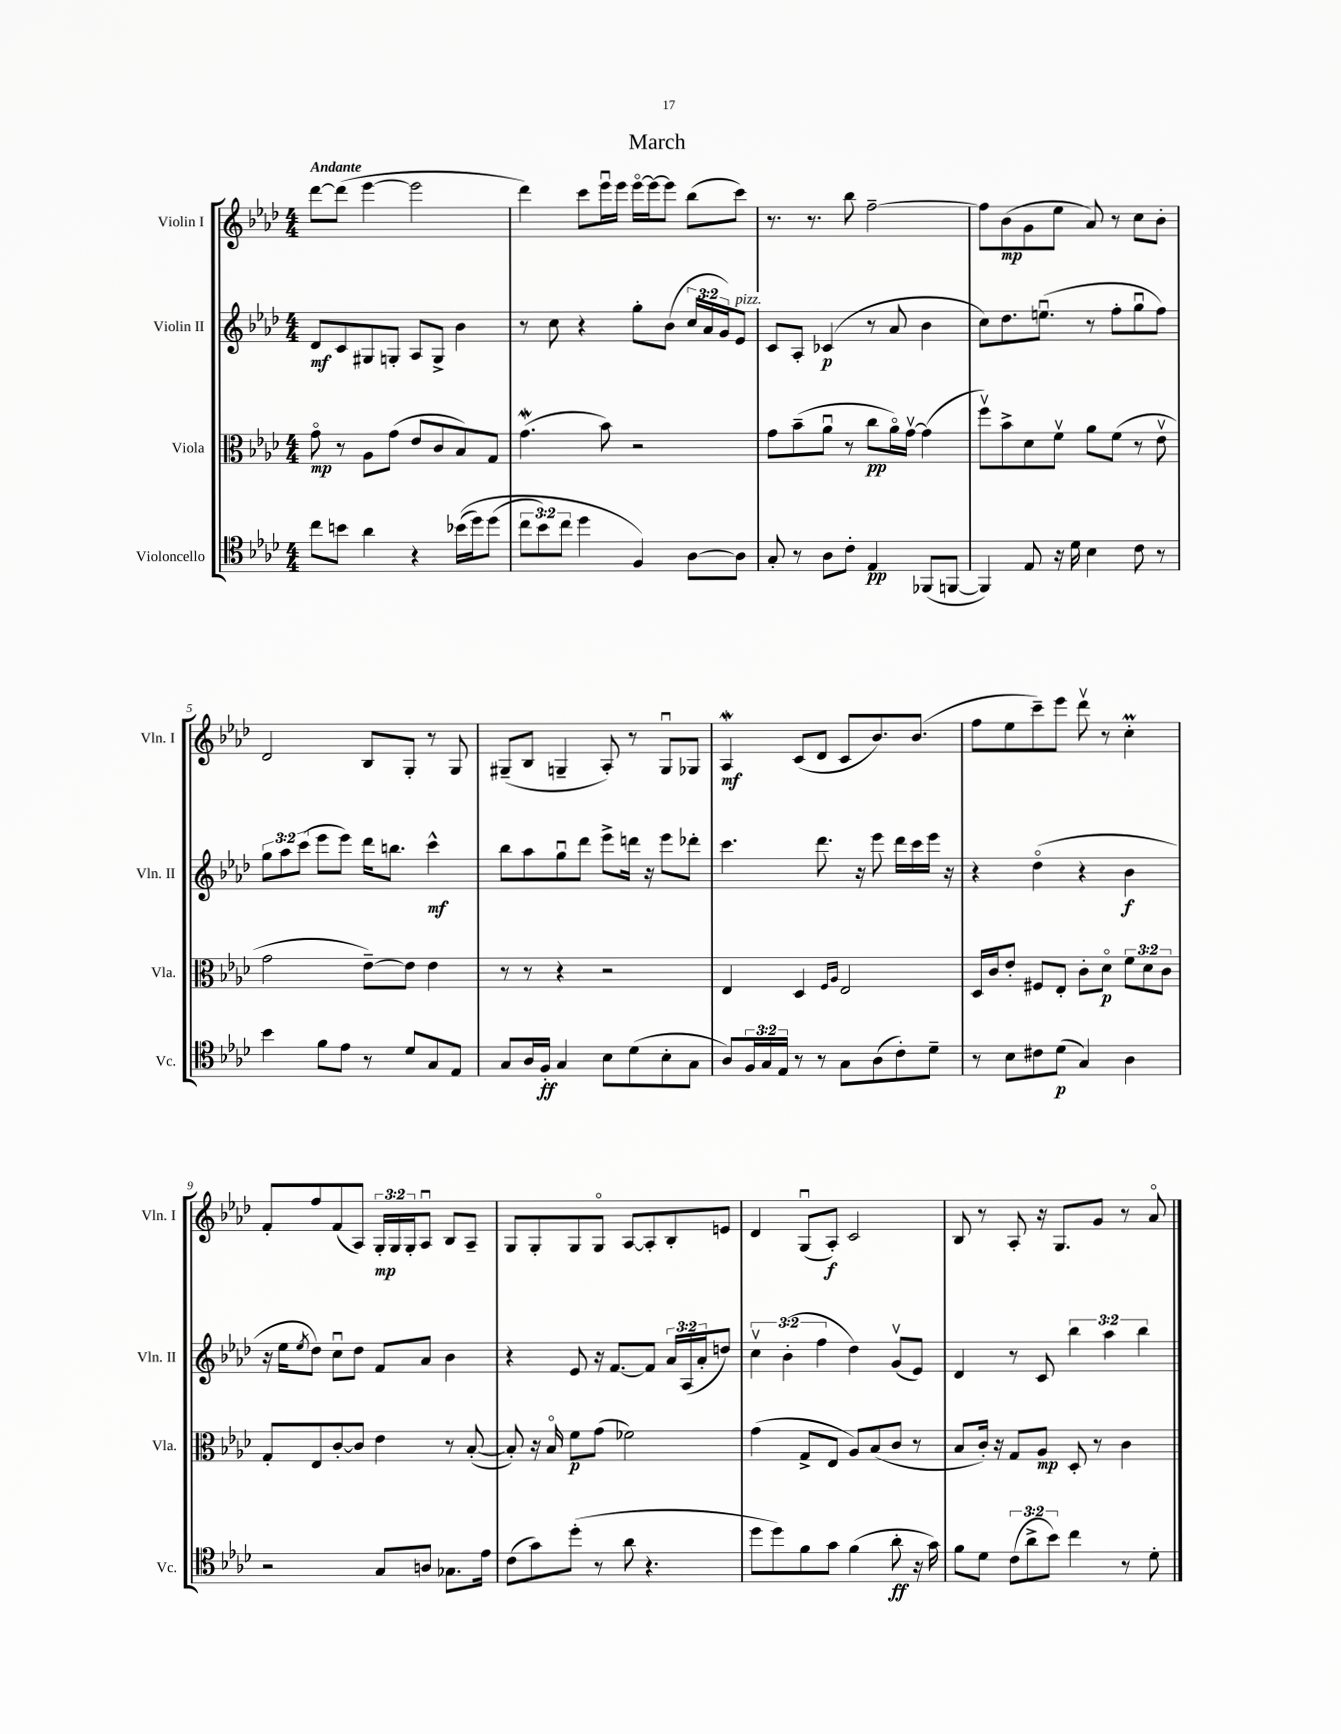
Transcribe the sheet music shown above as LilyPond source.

\header { title = "March" }
<<
\new StaffGroup <<
\new Staff = "s0" \with { instrumentName = "Violin I" shortInstrumentName = "Vln. I" } {
    \clef treble \key aes \major \numericTimeSignature \time 4/4 \override Staff.TupletNumber.text = #tuplet-number::calc-fraction-text \tempo "Andante"
    des'''8~ des'''8( ees'''4~ ees'''2 |
    des'''4) c'''8 ees'''16\downbow ees'''16 ees'''16~\flageolet ees'''16~ ees'''8 bes''8( c'''8) |
    r8. r8. bes''8 f''2~-- |
    f''8 bes'8\mp( g'8 ees''8 aes'8) r8 c''8 bes'8-. |
    des'2 bes8 g8-. r8 g8 |
    gis8--( bes8 g4-- aes8-.) r8 g8\downbow ges8 |
    aes4\mordent\mf c'8( des'8 c'8 bes'8.) bes'8.( |
    f''8 ees''8 c'''8--) ees'''8 des'''8\upbow r8 c''4-.\prall |
    f'8-. f''8 f'8( aes8) \tuplet 3/2 { g16-.\mp g16 g16-. } aes8\downbow bes8 aes8-- |
    g8 g8-. g8 g8\flageolet aes8~ aes8-. bes8-. e'8 |
    des'4 g8\downbow( aes8-.\f) c'2 |
    bes8 r8 aes8-. r16 g8. g'8 r8 aes'8\flageolet \bar "|." |
}
\new Staff = "s1" \with { instrumentName = "Violin II" shortInstrumentName = "Vln. II" } {
    \clef treble \key aes \major \numericTimeSignature \time 4/4 \override Staff.TupletNumber.text = #tuplet-number::calc-fraction-text
    des'8\mf c'8 gis8 g8-. aes8 g8-> bes'4 |
    r8 c''8 r4 g''8-. bes'8( \tuplet 3/2 { c''16 aes'16 g'16) } ees'8^\markup { \italic "pizz." } |
    c'8 aes8-. ces'4\p( r8 aes'8 bes'4 |
    c''8) des''8. e''8.\downbow( r8 f''8-. g''8\downbow f''8) |
    \tuplet 3/2 { g''8 aes''8 c'''8( } ees'''8 ees'''8) des'''16 b''8. c'''4-^\mf |
    bes''8 aes''8 g''8\downbow des'''8 ees'''8-> d'''16 r16 ees'''8 des'''8-. |
    c'''4. des'''8. r16 ees'''8 des'''16 c'''16 ees'''16 r16 |
    r4 des''4\flageolet( r4 bes'4\f |
    r16 ees''16 \acciaccatura { ees''8 } des''8) c''8\downbow des''8 f'8 aes'8 bes'4 |
    r4 ees'8 r16 f'8.~ f'8 \tuplet 3/2 { aes'16 aes16( aes'16-. } d''8) |
    \tuplet 3/2 { c''4\upbow bes'4-.( f''4 } des''4) g'8\upbow( ees'8) |
    des'4 r8 c'8 \tuplet 3/2 { bes''4 aes''4 bes''4 } \bar "|." |
}
\new Staff = "s2" \with { instrumentName = "Viola" shortInstrumentName = "Vla." } {
    \clef alto \key aes \major \numericTimeSignature \time 4/4 \override Staff.TupletNumber.text = #tuplet-number::calc-fraction-text
    g'8\flageolet\mp r8 aes8 g'8( ees'8 c'8 bes8) g8 |
    g'4.\mordent( bes'8) r2 |
    g'8 bes'8--( aes'8\downbow r8 c''8\pp aes'16\flageolet) g'16~\upbow g'4( |
    f''8\upbow) bes'8-> des'8 f'8\upbow aes'8 f'8( r8 ees'8\upbow |
    g'2 ees'8~--) ees'8 ees'4 |
    r8 r8 r4 r2 |
    ees4 des4 \grace { f16 aes16 } ees2 |
    des16 c'16 ees'8-. fis8 ees8-. c'8-. des'8\flageolet\p \tuplet 3/2 { f'8 des'8 c'8 } |
    g8-. ees8 c'8~-. c'8 ees'4 r8 bes8~-.( |
    bes8-.) r16 bes16\flageolet f'8\p g'8( fes'2) |
    g'4( g8-> ees8 aes8) bes8( c'8 r8 |
    bes8 c'16-.) r16 g8 aes8\mp des8-. r8 c'4 \bar "|." |
}
\new Staff = "s3" \with { instrumentName = "Violoncello" shortInstrumentName = "Vc." } {
    \clef tenor \key aes \major \numericTimeSignature \time 4/4 \override Staff.TupletNumber.text = #tuplet-number::calc-fraction-text
    c''8 b'8 aes'4 r4 bes'16(\( des''16) des''8( |
    \tuplet 3/2 { c''8 bes'8) c''8 } des''4 f4\) aes8~ aes8 |
    g8-. r8 aes8 c'8-. ees4\pp fes,8( f,8~ |
    f,4) ees8 r16 des'16 bes4 c'8 r8 |
    bes'4 f'8 ees'8 r8 des'8 g8 ees8 |
    g8 aes16 f16-.\ff g4 bes8 des'8( bes8-. g8 |
    aes8) \tuplet 3/2 { f16 g16 ees16 } r8 r8 g8 aes8( c'8-.) des'8-- |
    r8 bes8 cis'8 des'8\p( g4) aes4 |
    r2 g8 a8 ges8. ees'16 |
    c'8( g'8) des''8-.( r8 aes'8 r4. |
    des''8 des''8) f'8 g'8 f'4( aes'8-.\ff r16 g'16) |
    f'8 des'8 \tuplet 3/2 { c'8( aes'8-> bes'8) } c''4 r8 des'8-. \bar "|." |
}
>>
>>
